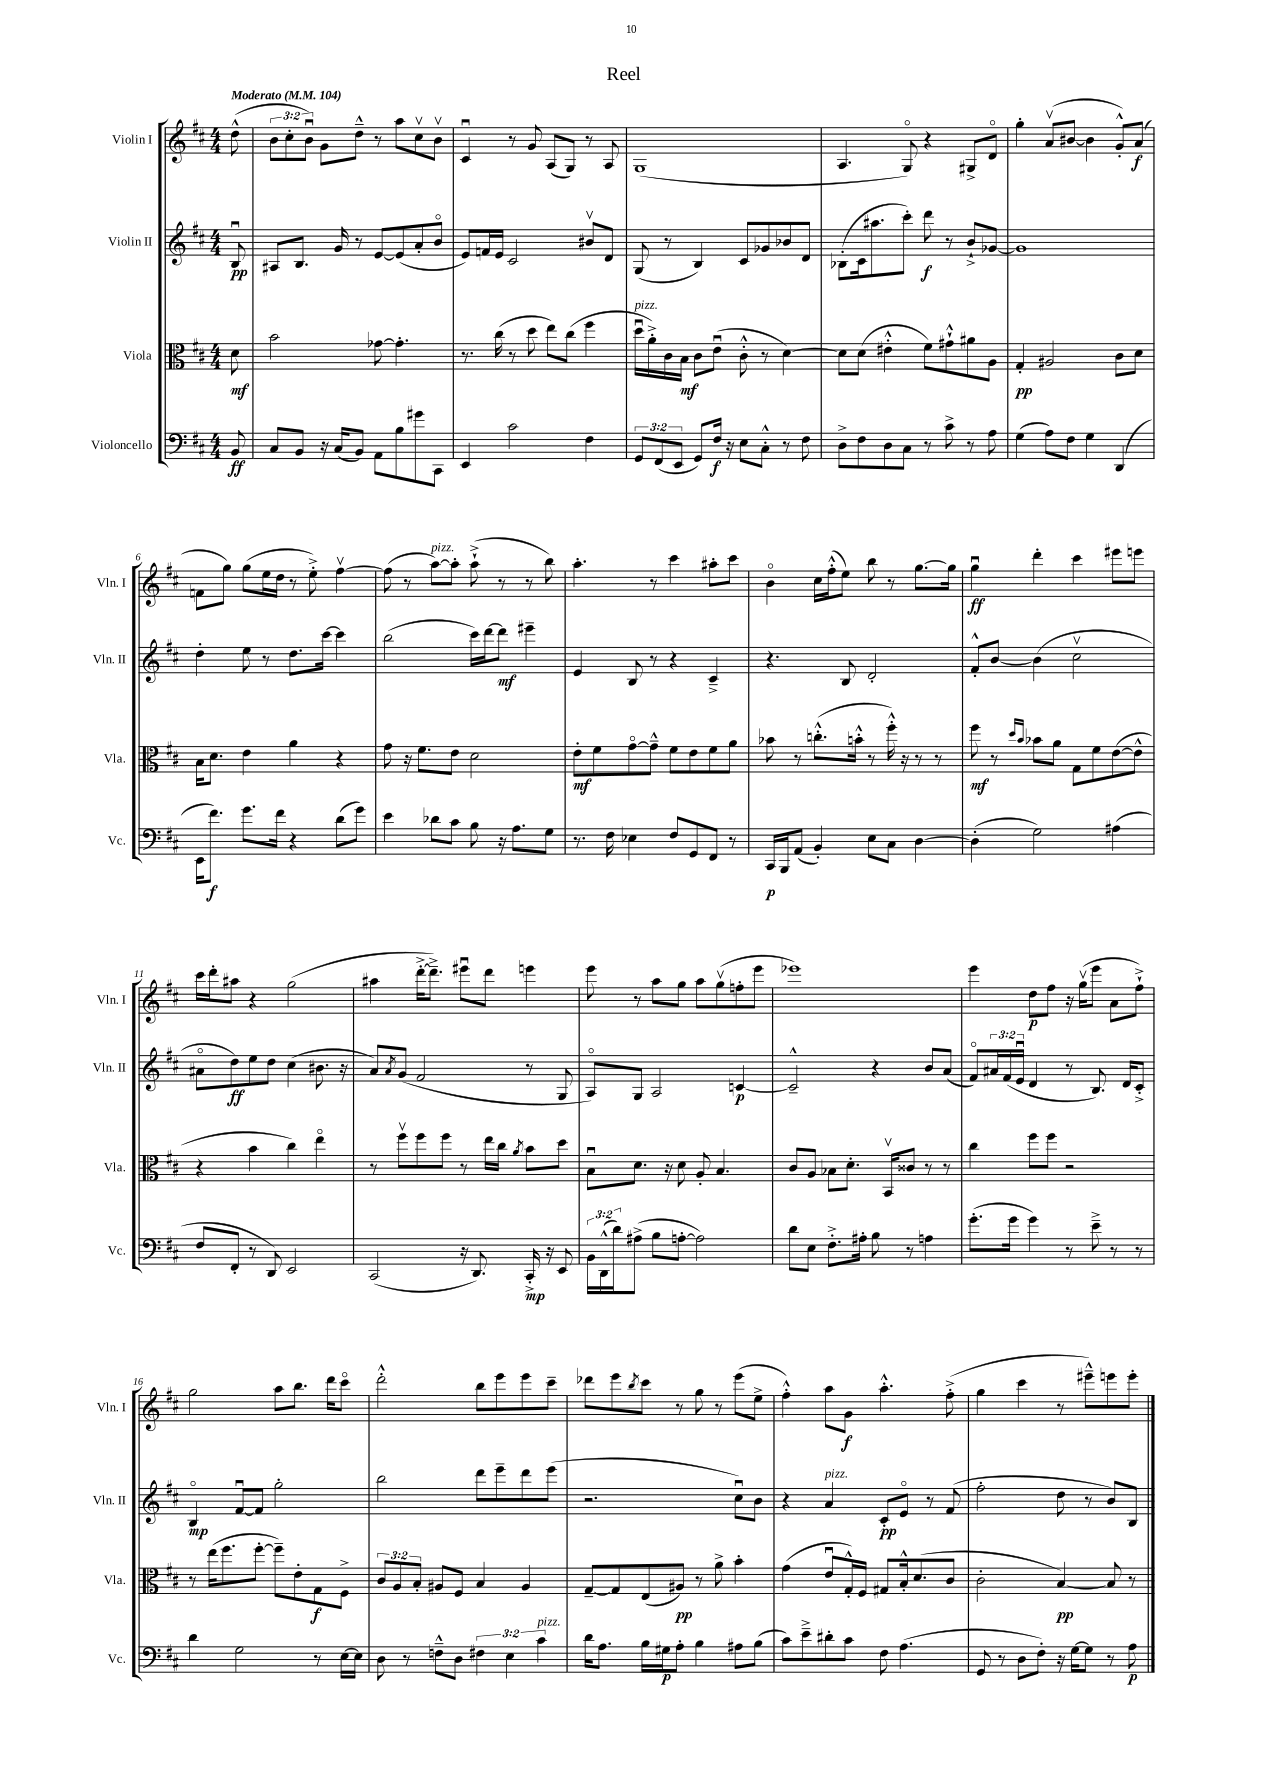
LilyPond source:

\header { title = "Reel" }
<<
\new StaffGroup <<
\new Staff = "s0" \with { instrumentName = "Violin I" shortInstrumentName = "Vln. I" } {
    \clef treble \key d \major \numericTimeSignature \time 4/4 \override Staff.TupletNumber.text = #tuplet-number::calc-fraction-text \partial 8 \tempo "Moderato" 4 = 104
    d''8-^( |
    \tuplet 3/2 { b'8 cis''8-. b'8\downbow) } g'8 d''8---^ r8 a''8 cis''8\upbow b'8\upbow |
    cis'4\downbow r8 g'8 a8( g8) r8 a8 |
    g1( |
    a4. g8\flageolet) r4 gis8-> d'8\flageolet |
    g''4-. a'8\upbow( bis'8~ bis'4 g'8-.-^) a'8\f( |
    f'8 g''8) g''8( e''16 d''16 r8 e''8-.->) fis''4~\upbow |
    fis''8( r8 a''8~^\markup { \italic "pizz." }) a''8-. a''8-!->( r8 r8 b''8) |
    a''4.-. r8 cis'''4 ais''8-. cis'''8 |
    b'4\flageolet cis''16 fis''16-.-^( e''8) b''8 r8 g''8.~ g''16 |
    g''4\downbow\ff d'''4-. cis'''4 eis'''8 e'''8 |
    cis'''16 d'''16-. ais''8 r4 g''2( |
    ais''4 d'''16~-.-> d'''8.--->) eis'''8\downbow d'''8 e'''4 |
    e'''8 r8 a''8 g''8 a''8 g''8\upbow( f''8-. e'''8 |
    ees'''1) |
    e'''4 d''8\p fis''8 r16 g''16\upbow( e'''8 a'8 fis''8-!->) |
    g''2 a''8 b''8. d'''16 cis'''8\flageolet |
    d'''2-.-^ b''8 e'''8 e'''8 cis'''8-- |
    des'''8 e'''8 \acciaccatura { b''8 } cis'''8 r8 g''8 r8 e'''8( e''8-> |
    fis''4-.-^) a''8 g'8\f a''4.-.-^ fis''8-.->( |
    g''4 cis'''4 r8 eis'''8---^) e'''8 e'''8-. \bar "|." |
}
\new Staff = "s1" \with { instrumentName = "Violin II" shortInstrumentName = "Vln. II" } {
    \clef treble \key d \major \numericTimeSignature \time 4/4 \override Staff.TupletNumber.text = #tuplet-number::calc-fraction-text \partial 8
    b8\downbow\pp |
    ais8 b8. g'16 r8 e'8~ e'8( a'8-. b'8\flageolet |
    e'8) f'16 e'16 cis'2 bis'8\upbow d'8 |
    g8( r8 b4) cis'8 ges'8 bes'8 d'8 |
    bes8-.( cis'16 ais''8. cis'''8-.) d'''8\f r8 b'8-!-> ges'8~ |
    ges'1 |
    d''4-. e''8 r8 d''8. cis'''16~ cis'''4 |
    b''2( cis'''16) d'''16~ d'''8\mf eis'''4-- |
    e'4 b8 r8 r4 cis'4---> |
    r4. b8 d'2-. |
    fis'8-.-^ b'8~ b'4( cis''2\upbow |
    ais'8\flageolet d''8\ff) e''8 d''8 cis''4( bis'8. r16 |
    a'8) \acciaccatura { a'8 } g'8( fis'2 r8 g8 |
    a8\flageolet) g8 a2 c'4~\p |
    c'2---^ r4 b'8 a'8( |
    fis'8\flageolet) \tuplet 3/2 { ais'16 fis'16( e'16\downbow } d'4 r8 b8.) d'16 cis'8-.-> |
    b4\flageolet\mp fis'8~\downbow fis'8 g''2-. |
    b''2 d'''8 e'''8-- d'''8 e'''8( |
    r2. cis''8\downbow) b'8 |
    r4 a'4^\markup { \italic "pizz." } cis'8-.\pp e'8\flageolet r8 fis'8( |
    fis''2-. d''8 r8 b'8) b8 \bar "|." |
}
\new Staff = "s2" \with { instrumentName = "Viola" shortInstrumentName = "Vla." } {
    \clef alto \key d \major \numericTimeSignature \time 4/4 \override Staff.TupletNumber.text = #tuplet-number::calc-fraction-text \partial 8
    d'8\mf |
    b'2 ges'8~ ges'4.-. |
    r8. cis''16( r8 d''8 e''8) cis''8( fis''4 |
    d''16\downbow^\markup { \italic "pizz." } a'16-.->) cis'16 b16\mf cis'8 e'8\downbow( cis'8-.-^ r8 d'4~) |
    d'8 d'8( eis'4-.-^ fis'8) gis'8-!-^ ais'8 a8 |
    g4-.\pp ais2 cis'8 d'8 |
    b16 d'8. e'4 a'4 r4 |
    g'8 r16 fis'8. e'8 d'2 |
    e'8-.\mf fis'8 g'8~\flageolet g'8---^ fis'8 e'8 fis'8 a'8 |
    bes'8 r8 c''8.-.-^( b'16-.-^ r8 fis''16-.-^) r16 r8 r8 |
    fis''8\mf r8 \grace { d''16 b'16 } bes'8 a'8 g8 fis'8 e'8~( e'8-^ |
    r4 b'4 cis''4) e''4\flageolet |
    r8 fis''8\upbow fis''8 fis''8 r8 e''16 cis''16 \acciaccatura { a'8 } b'8 d''8 |
    b8\downbow d'8. r16 d'8 a8-. b4. |
    cis'8 a8 bes8 d'8.-. b,16\upbow cisis'8 r8 r8 |
    cis''4 fis''8 fis''8 r2 |
    r8 e''16( fis''8. fis''8~-. fis''8--) e'8-. g8\f fis8-> |
    \tuplet 3/2 { cis'8 a8 b8-. } ais8 fis8 b4 ais4 |
    g8~-- g8 e8( ais8\pp) r8 a'8-> b'4-. |
    g'4( e'8\downbow g16-.-^) fis16 gis8 b16-.-^ d'8.( cis'8 |
    cis'2-. b4~\pp) b8 r8 \bar "|." |
}
\new Staff = "s3" \with { instrumentName = "Violoncello" shortInstrumentName = "Vc." } {
    \clef bass \key d \major \numericTimeSignature \time 4/4 \override Staff.TupletNumber.text = #tuplet-number::calc-fraction-text \partial 8
    b,8\ff |
    cis8 b,8 r16 cis16( b,8) a,8 b8 gis'8 cis,8 |
    e,4 cis'2 fis4 |
    \tuplet 3/2 { g,8 fis,8( e,8 } g,8) fis16\f r16 e8 cis8-.-^ r8 fis8 |
    d8-> fis8 d8 cis8 r8 cis'8-> r8 a8 |
    g4( a8) fis8 g4 d,4( |
    e,16 fis'8.\f) g'8. fis'16 r4 d'8( g'8) |
    e'4 des'8 cis'8 b8 r16 a8. g8 |
    r8. fis16 ees4 fis8 g,8 fis,8 r8 |
    cis,16\p b,,16 a,8( b,4-.) e8 cis8 d4~ |
    d4-.( g2) ais4( |
    fis8 fis,8-. r8 d,8) e,2 |
    cis,2( r16 d,8.) cis,16-.->\mp r16 e,8 |
    \tuplet 3/2 { b,16 d,16-^( d'16) } ais8->( b8 a8~-. a2) |
    d'8 e8 fis8.-.-> ais16-. b8 r8 a4 |
    g'8.-.( g'16 g'4) r8 e'8---> r8 r8 |
    d'4 g2 r8 e16~ e16 |
    d8 r8 f8---^ d8 \tuplet 3/2 { fis4 e4 cis'4^\markup { \italic "pizz." } } |
    d'16 a8. b16 gis16\p a8-. b4 ais8 b8( |
    cis'8) e'8---> dis'8-. cis'8 fis8 a4.( |
    g,8 r8 d8 fis8-.) r16 g16~ g8 r8 a8\p \bar "|." |
}
>>
>>
